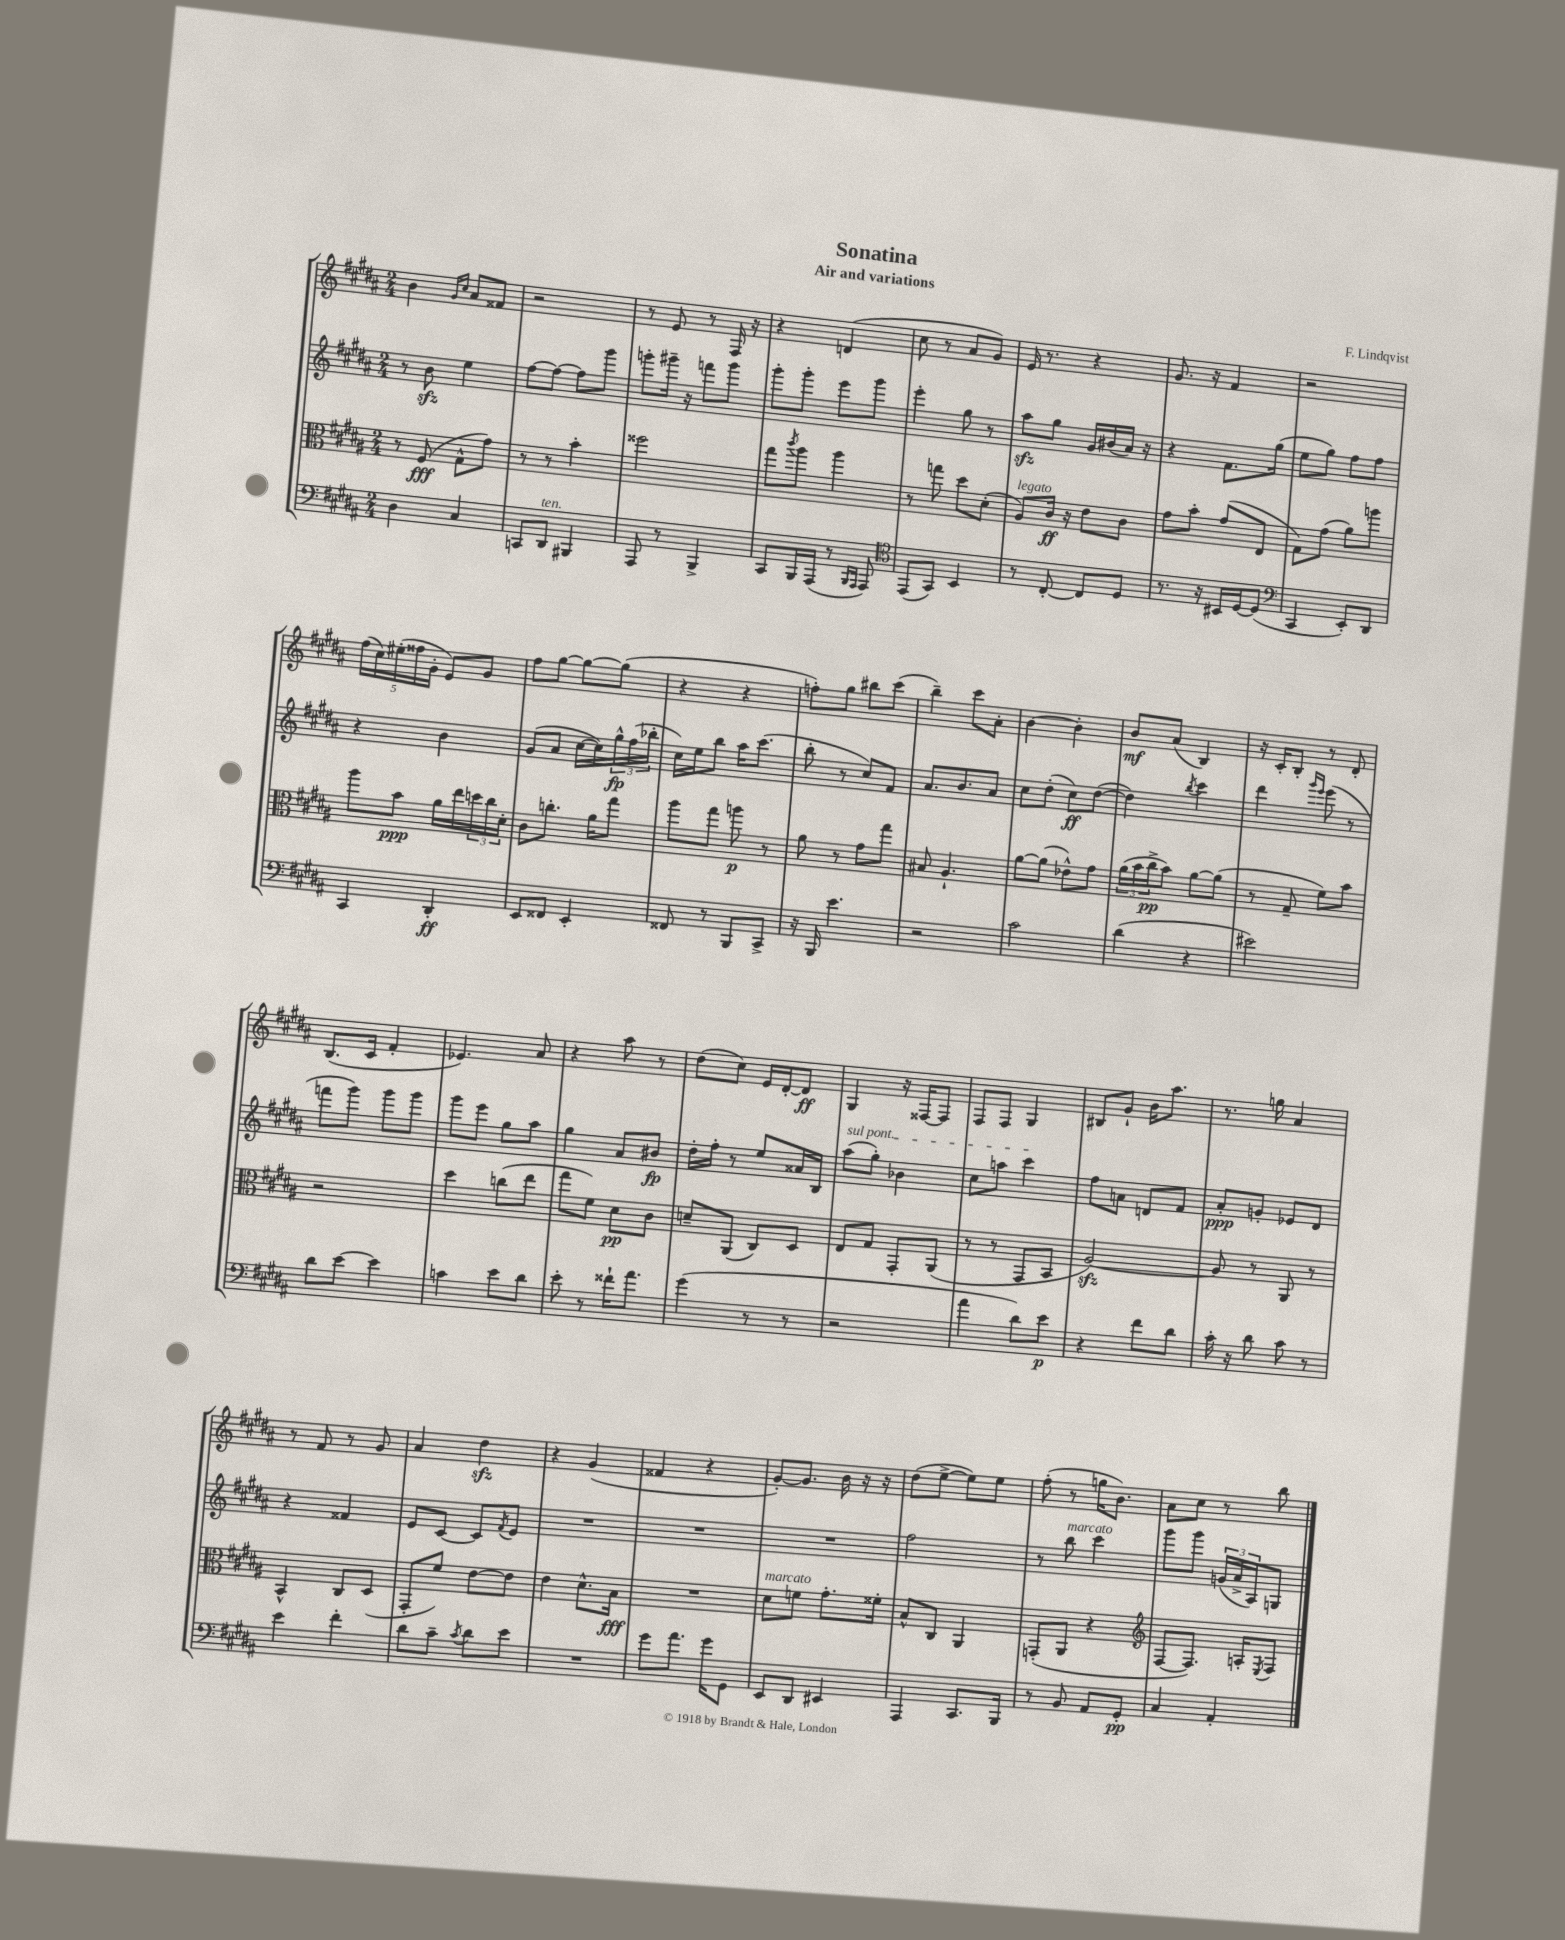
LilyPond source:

\header { title = "Sonatina" composer = "F. Lindqvist" subtitle = "Air and variations" }
<<
\new StaffGroup <<
\new Staff = "s0" {
    \clef treble \key b \major \numericTimeSignature \time 2/4
    b'4 \grace { gis'16 cis''16 } ais'8 fisis'8 |
    r2 |
    r8 e'8 r8 fis16 r16 |
    r4 d'4( |
    cis''8 r8 ais'8 gis'8) |
    e'16 r8. r4 |
    gis'8. r16 fis'4 |
    r2 |
    \tuplet 5/4 { fis''16( cis''16) eis''16-.( fisis''16 gis'16-. } e'8) gis'8 |
    fis''8 gis''8~ gis''8~ gis''8( |
    r4 r4 |
    f''8-.) gis''8 bis''8 cis'''8( |
    b''4--) cis'''8 ais'8-. |
    b'4~ b'4-. |
    b'8\mf ais'8( b4) |
    r16 cis'16-. b8-. r8 dis'8-. |
    b8.( cis'16 fis'4-. |
    ees'4.) ais'8 |
    r4 ais''8 r8 |
    dis''8( cis''8) e'16 dis'16~-. dis'8\ff |
    gis4 r16 fisis16~ fisis8 |
    fis8 fis8 gis4 |
    bis8 gis'8-! b'16 ais''8. |
    r8. g''16 ais'4 |
    r8 fis'8 r8 gis'8 |
    ais'4 dis''4\sfz |
    r4 gis'4( |
    fisis'4 r4 |
    gis'8~-.) gis'8. b'16 r16 r16 |
    dis''8( e''8~-> e''8) e''8 |
    fis''8-.( r8 g''16 b'8.) |
    ais'8 cis''8 r8 b''8 \bar "|." |
}
\new Staff = "s1" {
    \clef treble \key b \major \numericTimeSignature \time 2/4
    r8 b'8\sfz e''4 |
    fis''8~ fis''8~ fis''8 gis'''8 |
    g'''8-. gis'''16-- r16 f'''8 gis'''8 |
    gis'''8-. gis'''8-. e'''8 gis'''8 |
    e'''4-. gis''8 r8 |
    ais''8\sfz gis''8 gis'16 bis'16( ais'16) r16 |
    r4 fis'8. gis''16( |
    e''8 gis''8) fis''8 fis''8 |
    r4 b'4 |
    gis'8( ais'8 cis''16~ cis''16) \tuplet 3/2 { gis''16-^\fp fis''16( bes''16-. } |
    cis''16) e''16 b''8 ais''16 cis'''8.( |
    b''8-. r8 cis''8) fis'8 |
    ais'8. b'8. ais'8 |
    cis''8 dis''8-.( cis''8\ff) dis''8~( |
    dis''4) \acciaccatura { b''8 } cis'''4 |
    dis'''4 \grace { gis'''16 e'''16 } e'''8( r8 |
    f'''8 gis'''8) gis'''8 gis'''8 |
    gis'''8 e'''8 gis''8 ais''8 |
    gis''4 ais'8 bis'8\fp |
    dis''16-. fis''16-. r8 e''8 aisis'16 b16 |
    \once \override TextSpanner.bound-details.left.text = \markup { \italic "sul pont." } ais''8\startTextSpan( gis''8-.) bes'4 |
    cis''8 a''8 cis'''4\stopTextSpan |
    fis''8 a'8 d'8 fis'8 |
    ais'8-.\ppp g'8-. ees'8 dis'8 |
    r4 fisis'4 |
    e'8 cis'8~ cis'8 \acciaccatura { fis'8 } e'8 |
    R2 |
    R2 |
    R2 |
    fis''2 |
    r8 b''8^\markup { \italic "marcato" } cis'''4 |
    gis'''8 gis'''8 \tuplet 3/2 { g'16( ais'16-> ais16) } g8 \bar "|." |
}
\new Staff = "s2" {
    \clef alto \key b \major \numericTimeSignature \time 2/4
    r8 fis8\fff( gis8-^ gis'8) |
    r8 r8 b'4-. |
    fisis''2 |
    gis''8 \acciaccatura { cis'''8 } ais''8 ais''4 |
    r8 g''8 dis''8 dis'8-.( |
    ais8^\markup { \italic "legato" }) cis'16\ff r16 e'8 cis'8 |
    gis'8 b'8-. gis'8( e8 |
    gis8) gis'8( ais'8) a''8 |
    ais''8 b'8\ppp ais'16 e''16 \tuplet 3/2 { d''16 cis''16 dis'16-. } |
    cis'8 c''8.-. ais'16 gis''8 |
    ais''8 gis''8 a''8\p r8 |
    ais'8 r8 gis'8 gis''8 |
    bis8 ais4.-! |
    ais'8~ ais'8( ees'8-^) gis'8 |
    \tuplet 3/2 { ais'16( b'16 cis''16->\pp } b'8) ais'8~ ais'8( |
    r8 gis8-- fis'8) b'8 |
    r2 |
    dis''4 c''8( e''8 |
    gis''8 fis'8) dis'8\pp cis'8 |
    d'8-- ais,8( cis8) dis8 |
    e8 gis8 gis,8-. ais,8( |
    r8 r8 gis,8 b,8 |
    ais2~\sfz) |
    ais8 r8 ais,8 r8 |
    b,4-^ cis8 dis8( |
    gis,8-. fis'8) e'8~ e'8 |
    e'4 dis'8.-^ b16\fff |
    R2 |
    dis'8^\markup { \italic "marcato" } f'8 gis'8.-. fisis'16-. |
    b8-^ cis8 ais,4 |
    g,8-.( ais,8 r4 |
    \clef treble fis8~ fis8.) a16-. \acciaccatura { e8 } fis8 \bar "|." |
}
\new Staff = "s3" {
    \clef bass \key b \major \numericTimeSignature \time 2/4
    dis4 cis4 |
    c,8 dis,8^\markup { \italic "ten." } bis,,4 |
    ais,,8 r8 b,,4-> |
    cis,8 b,,16 ais,,16( r8 \grace { b,,16 ais,,16 } ais,,8) |
    \clef tenor e,8( gis,8) b,4 |
    r8 cis8~-. cis8 dis8 |
    r8. r16 bis,16 dis16~ dis8( |
    \clef bass cis,4 e,8-.) dis,8 |
    cis,4 dis,4-.\ff |
    e,8 fisis,8 e,4-. |
    fisis,8 r8 b,,8 cis,8-> |
    r16 b,,16 e'4. |
    r2 |
    cis'2 |
    dis'4( r4 |
    eis'2) |
    dis'8 e'8~ e'4 |
    c'4 e'8 dis'8 |
    e'8-. r8 fisis'16-! ais'8. |
    gis'4( r8 r8 |
    r2 |
    ais'4 dis'8) e'8\p |
    r4 fis'8 dis'8 |
    cis'16-. r16 dis'8 cis'8 r8 |
    e'4 fis'4-. |
    dis'8 cis'8-- \acciaccatura { cis'8 } dis'8 e'8 |
    R2 |
    gis'8 ais'8. gis'16 gis,8 |
    e,8 dis,8 eis,4 |
    ais,,4 cis,8. b,,16 |
    r8 b,8 ais,8 gis,8-.\pp |
    cis4 ais,4-. \bar "|." |
}
>>
>>
\layout { \context { \Score \remove "Bar_number_engraver" } }
